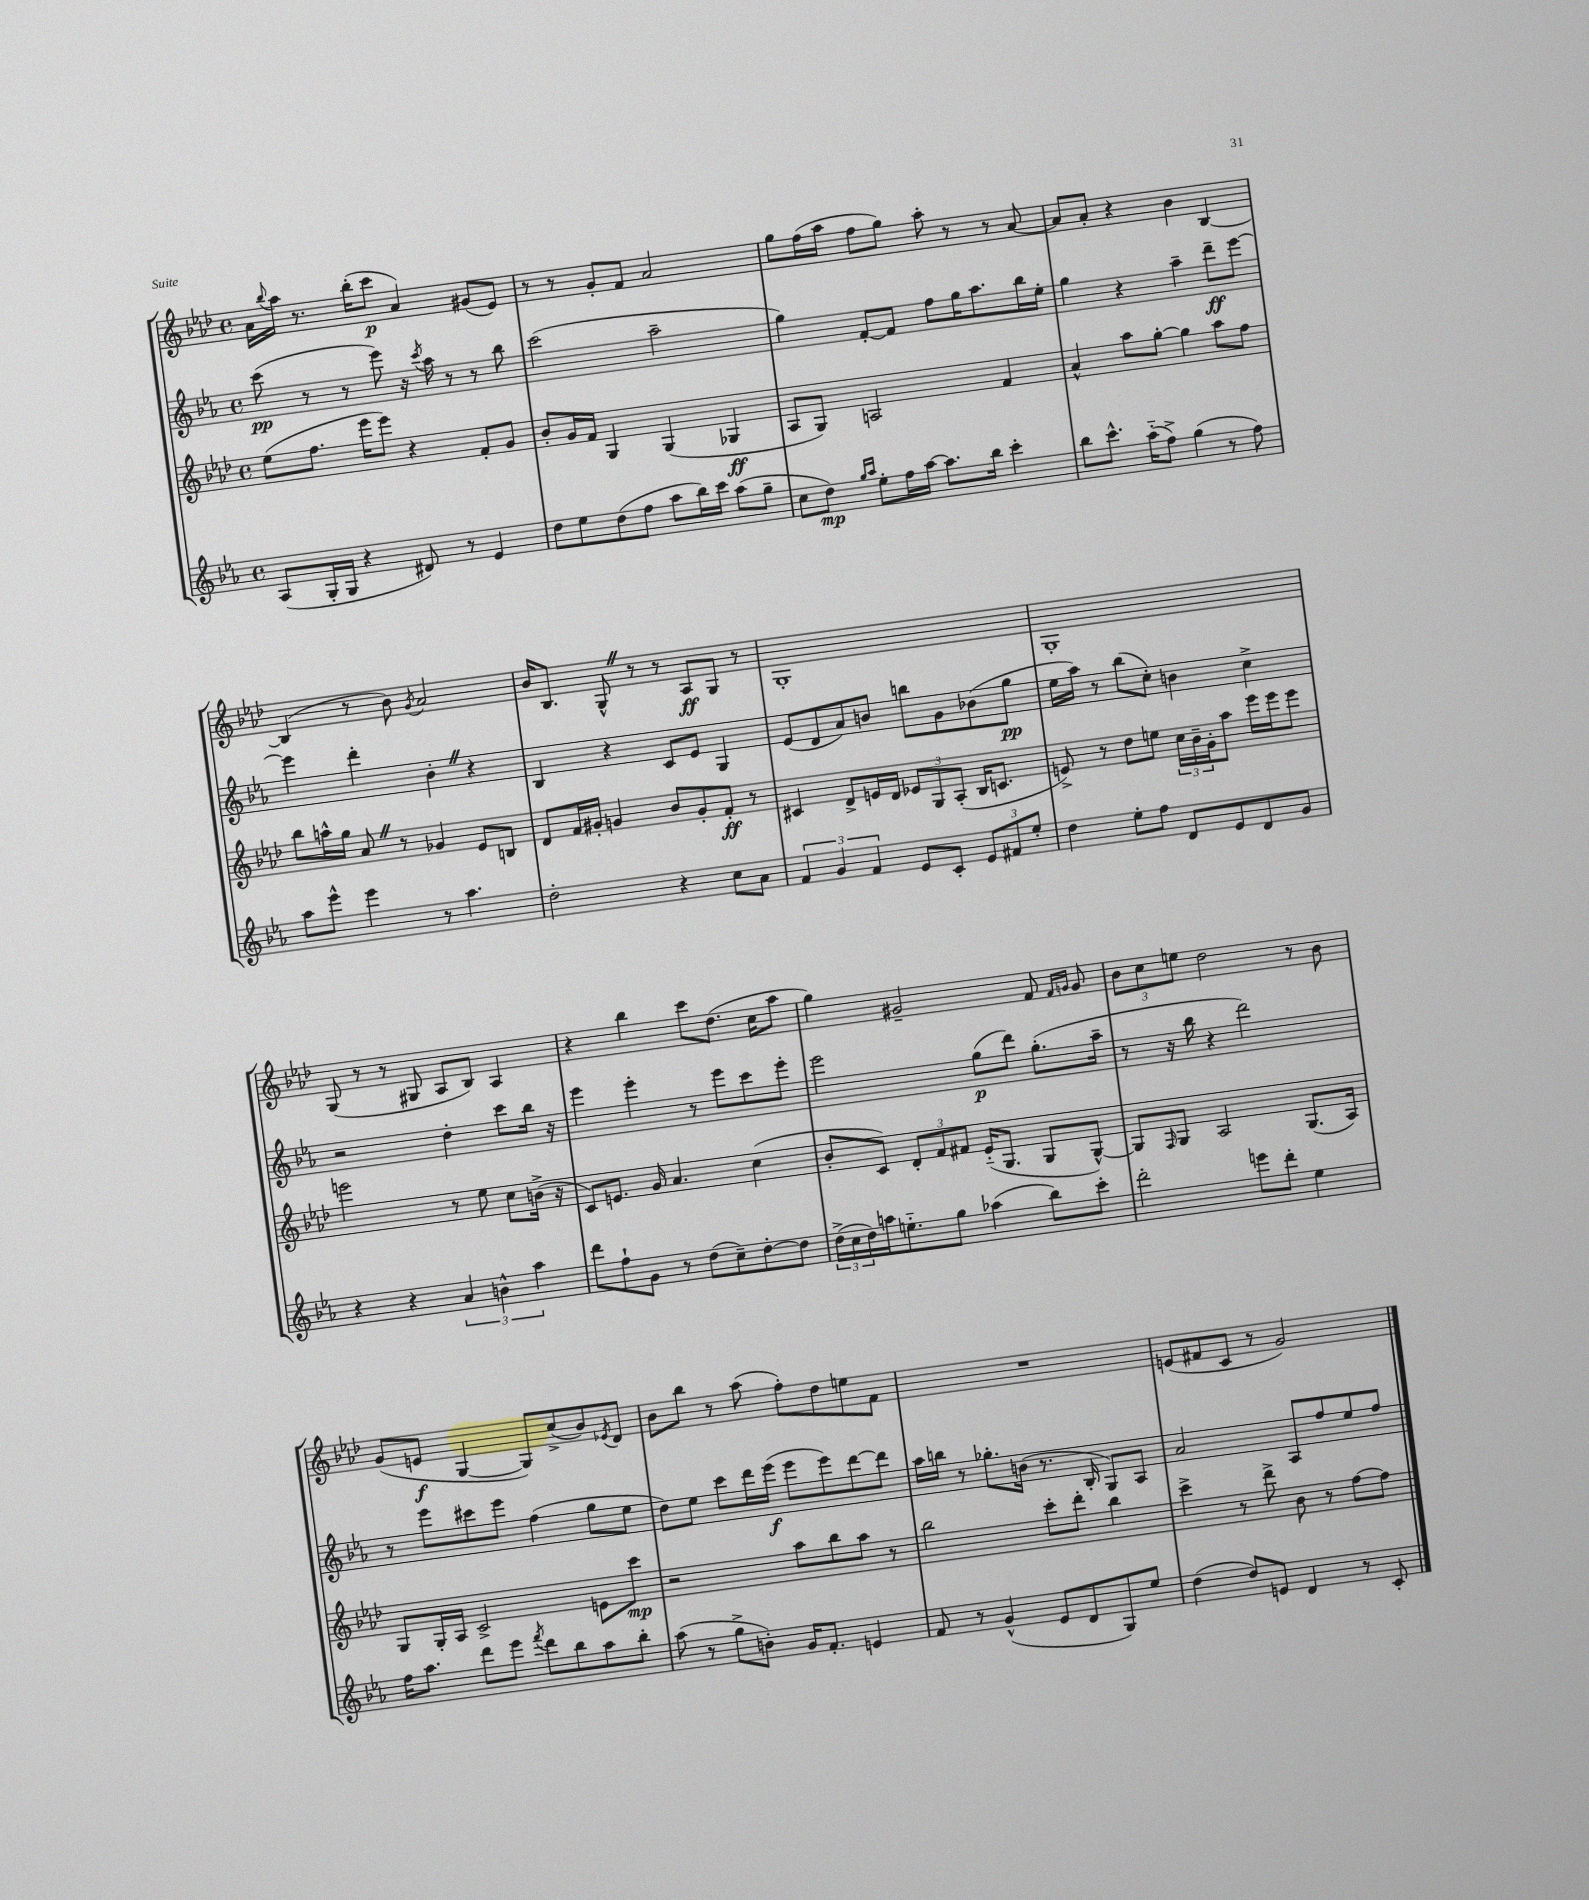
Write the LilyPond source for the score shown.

<<
\new StaffGroup <<
\new Staff = "s0" {
    \clef treble \key aes \major \defaultTimeSignature \time 4/4
    aes'16 \appoggiatura { bes''8 } aes''16 r8. bes''16-.( c'''8\p aes'4) gis'8( ees'8) |
    r8 r8 g'8-. f'8 aes'2 |
    g''8 f''16( aes''16 f''8 g''8) aes''8-. r8 r8 aes'8~ |
    aes'8 aes'8-. r4 bes'4 bes4~ |
    bes4( r8 bes'8) \acciaccatura { g'8 } aes'2 |
    bes'16 bes8. g8-^ \once \override BreathingSign.text = \markup { \musicglyph "scripts.caesura.straight" } \breathe r8 r8 aes8\ff g8 r8 |
    g1-. |
    g1-. |
    g8( r8 r8 gis8 aes8 bes8) aes4 |
    r4 bes''4 c'''8 des''8.( c''16 aes''8 |
    g''4) gis'2-- f'8 \grace { f'16 g'16 } g'8 |
    \tuplet 3/2 { bes'8 c''8 e''8 } des''2 r8 bes'8 |
    g'8( e'8\f g4~ g8) c''8->( bes'8) \acciaccatura { ees'8 } des'8 |
    bes'8 bes''8 r8 aes''8( f''8-.) des''8 e''8 f'8 |
    R1 |
    e'8( fis'8 c'8 r8 g'2) \bar "|." |
}
\new Staff = "s1" {
    \clef treble \key ees \major \defaultTimeSignature \time 4/4
    c'''8\pp( r8 r8 ees'''8) r16 \acciaccatura { c'''8 } aes''16 r8 r8 bes''8 |
    c'''2( aes''2-- |
    g''4) f'8~-. f'8 f''8 g''16 aes''8. bes''16 ees''16-. |
    g''4 r4 aes''4-- d'''8--\ff ees'''8~ |
    ees'''4 d'''4-. bes'4-. \once \override BreathingSign.text = \markup { \musicglyph "scripts.caesura.straight" } \breathe r4 |
    bes4 r4 c'8 ees'8 g4 |
    ees'8( d'8 aes'8) b'8 b''8 g'8 bes'8( g''8\pp |
    ees''16 aes''16) r8 bes''8( c''8-.) b'4 c''4-> |
    r2 d''4-. c'''8 bes''16 r16 |
    ees'''4 ees'''4-. r8 ees'''8 c'''8 ees'''8-. |
    ees'''2 g''8\p( d'''8) g''8.-.( aes''16-- |
    r8 r16 bes''16 r4 d'''2) |
    r8 ees'''8 cis'''8 ees'''8 f''4( g''8 ees''8 |
    d''8) ees''8 c'''8 d'''16 ees'''16\f( ees'''8 ees'''8) d'''8~ d'''8 |
    aes''16 b''16 r8 ges''8.-. b'16( r8. bes16-. g8) aes8 |
    aes'2 aes8 f''8 ees''8 f''8 \bar "|." |
}
\new Staff = "s2" {
    \clef treble \key aes \major \defaultTimeSignature \time 4/4
    ees''8( f''8. ees'''16 ees'''8) r4 f'8-. g'8 |
    bes'8-. g'16 f'16 g4 g4( ges4\ff |
    aes8 g8) a2 f'4 |
    aes'4-^ aes''8 g''8~-. g''4 aes''8 f''8 |
    bes''8 a''16-^ g''16 aes'8 \once \override BreathingSign.text = \markup { \musicglyph "scripts.caesura.straight" } \breathe r8 ges'4 ees'8 b8 |
    des'8 f'16 gis'16-. g'4 bes'8 g'8-. f'8-.\ff r8 |
    cis'4 des'8-> e'16 des'16 \tuplet 3/2 { ees'8 g8 aes8-.( } bes16 c'8. |
    e'8->) r8 des''8 e''8 \tuplet 3/2 { c''16 bes'16-- g'16-. } aes''8 ees'''16 ees'''16 ees'''8 |
    e'''2 r8 ees''8 c''8 b'16->( r16 |
    c'8) e'8. g'16 aes'4. c''4( |
    bes'8-. c'8) \tuplet 3/2 { des'8-. f'8 fis'8 } ees'16-_( g8. g8 g8~-^) |
    g8 \grace { f16 } g8 aes2 g8.( aes16) |
    g8 g16-. aes16 c'2-> e'8 c'''8\mp |
    r2 aes''8 bes''8 aes''8 r8 |
    bes''2 c'''8-. des'''8-. bes''4 |
    c'''4-> r8 des'''8-> bes'8 r8 f''8~ f''8 \bar "|." |
}
\new Staff = "s3" {
    \clef treble \key ees \major \defaultTimeSignature \time 4/4
    aes8( g16-. g16 r4 dis'8) r8 ees'4 |
    d''8 ees''8 d''8( f''8 aes''8 bes''16) c'''16 aes''8( g''8-- |
    c''8 d''8\mp) \grace { g''16 aes''16 } ees''8-. f''16 aes''16~ aes''8. bes''16 c'''4-. |
    bes''8 c'''8.-^ aes''16-_( f''8->) g''4( r8 f''8) |
    aes''8 ees'''8-^ ees'''4 r8 aes''4. |
    d''2-. r4 c''8 aes'8 |
    \tuplet 3/2 { f'4 g'4 f'4 } ees'8 c'8-. \tuplet 3/2 { ees'8 fis'8 ees''8-. } |
    d''4 ees''8-. f''8 d'8 ees'8 d'8 g'8 |
    r4 r4 \tuplet 3/2 { aes'4 b'4-^ aes''4 } |
    d'''8 f''8-! g'8 r8 d''8( c''8--) d''8~-. d''8 |
    \tuplet 3/2 { d''16->( c''16 d''16) } a''16 e''8.-_ g''8 aes''4( bes''8) c'''8-. |
    d'''2-. e'''8 d'''8-. ees''4 |
    f''16 aes''8. d'''8 ees'''8 \acciaccatura { f'''8 } d'''8 bes''8 aes''8 bes''8-. |
    aes''8( r8 g''8-> b'8-.) g'16 f'8.-. e'4 |
    f'8 r8 g'4-^( ees'8 d'8 g8) ees''8 |
    d''4( d''8) e'8 d'4 r8 c'8-. \bar "|." |
}
>>
>>
\layout { \context { \Score \remove "Bar_number_engraver" } }
